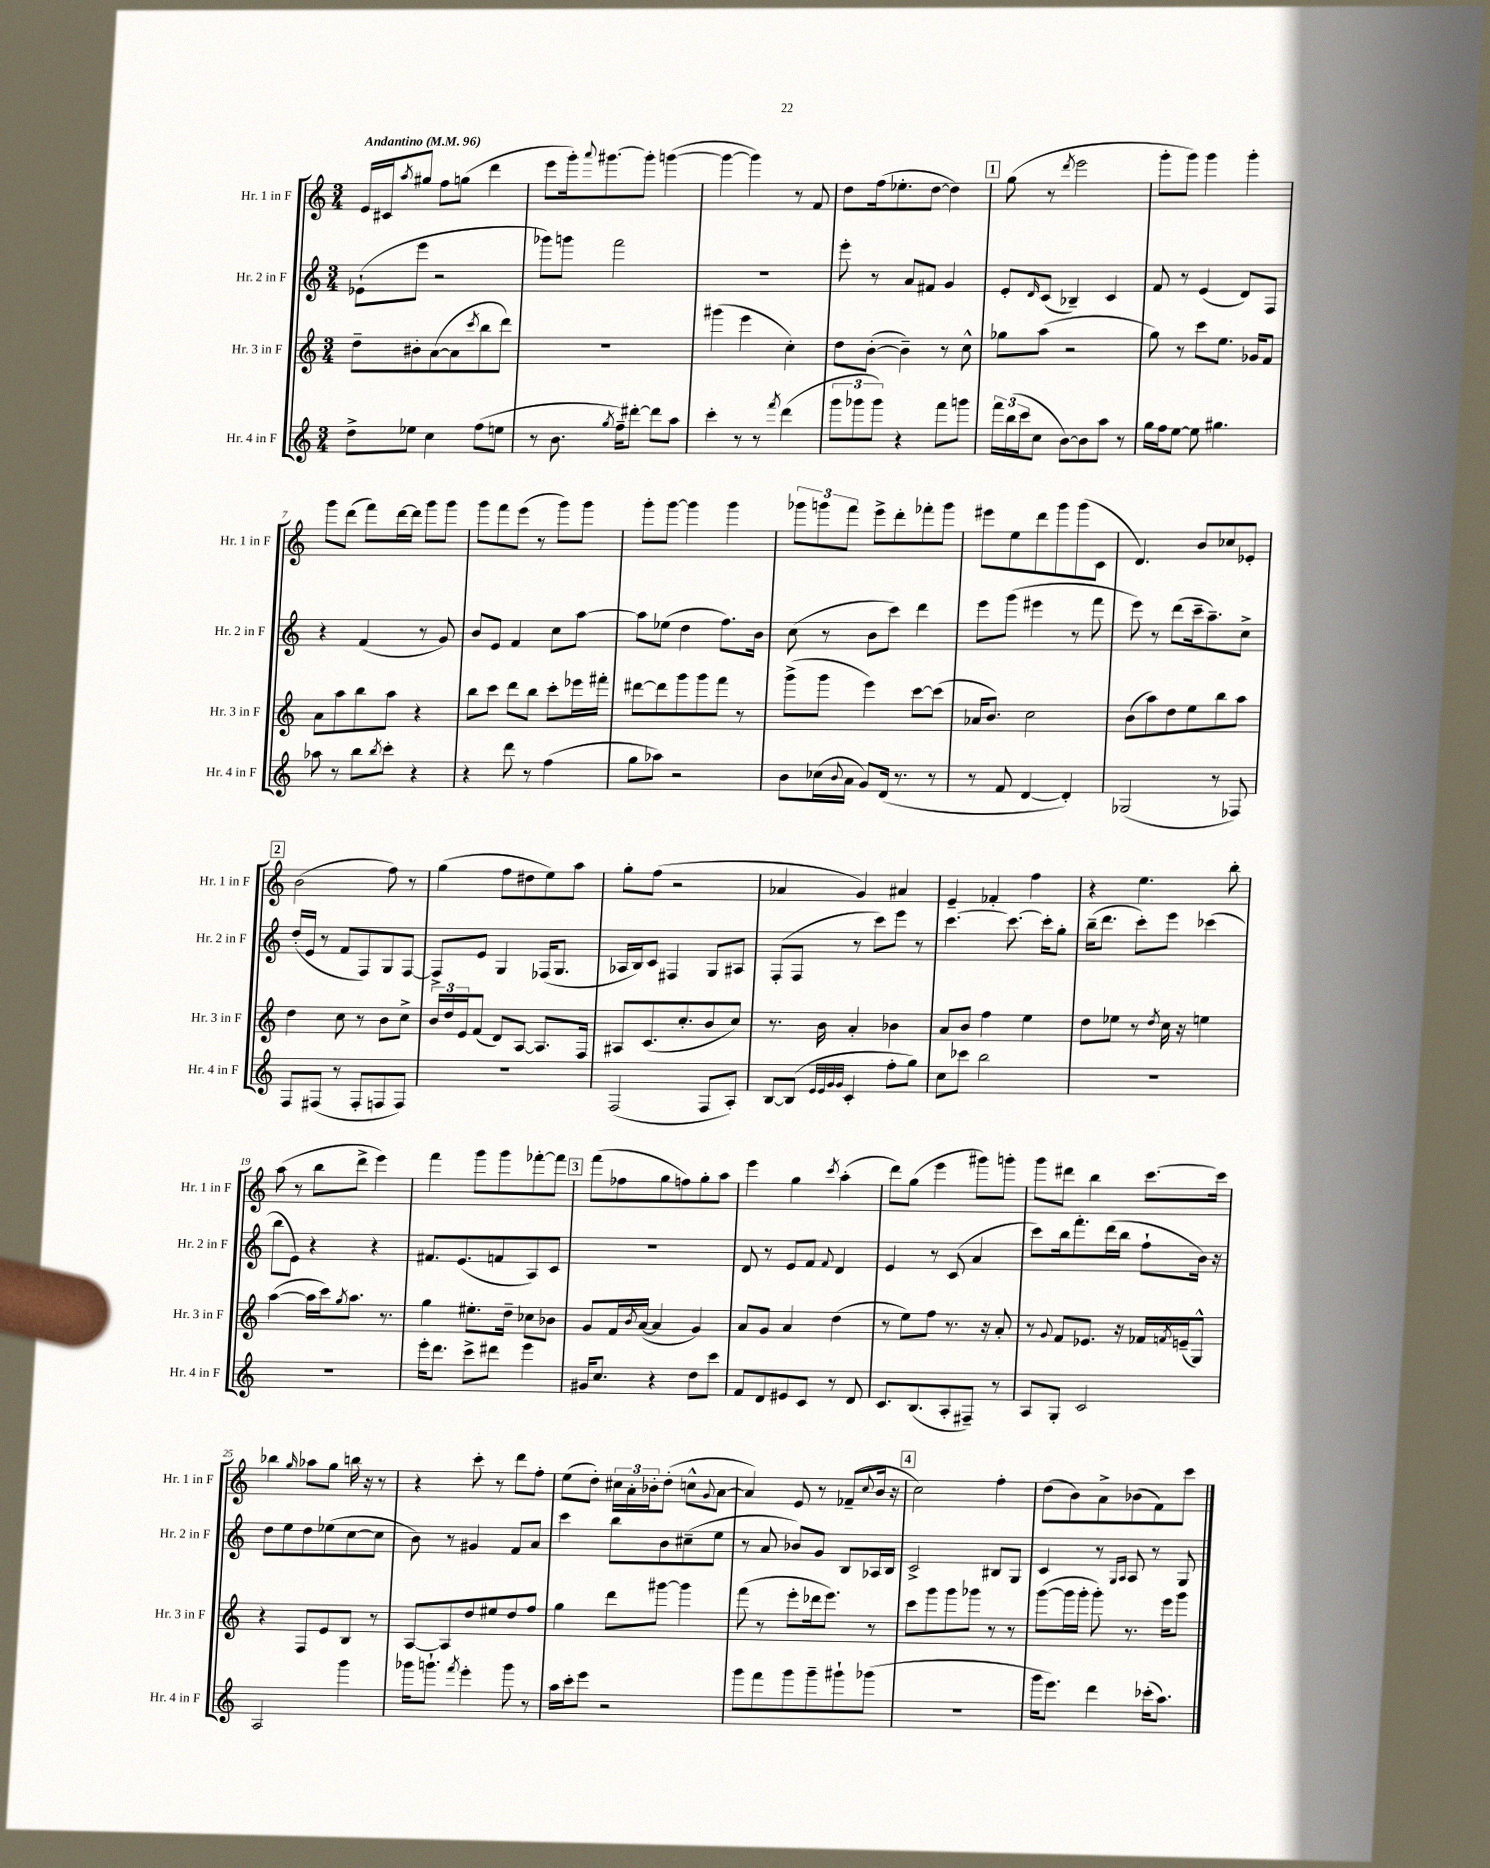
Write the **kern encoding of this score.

**kern	**kern	**kern	**kern
*staff4	*staff3	*staff2	*staff1
*clefG2	*clefG2	*clefG2	*clefG2
*k[]	*k[]	*k[]	*k[]
*M3/4	*M3/4	*M3/4	*M3/4
*MM96	*MM96	*MM96	*MM96
8dd^\L	8dd~\L	(8e-`\L	16e/LL
.	.	.	16c#/J
.	.	.	8qaa/
8ee-\J	8b#'\	8eee\J	8gg#/J
4cc\	([8a\	2r	8ff\L
.	8a\]	.	(8gg\J
.	8qccc/	.	.
(8ff\L	8bb\	.	4ddd\
8ee\J	8ddd\J)	.	.
=	=	=	=
8r	2.r	8ggg-\L)	8eee\L
8.b\	.	8ggg\J	16ggg'\k)
.	.	.	8qqaaa/
.	.	.	[8.ggg#\
.	.	2fff\	.
8qgg/	.	.	.
16ff~\LK)	.	.	.
[8ddd#'\J	.	.	8ggg#'\]J
8ddd#\]L	.	.	([4ggg\
8aa\J	.	.	.
=	=	=	=
4ccc'\	(4ggg#\	2.r	4ggg\_
8r	4eee\	.	4ggg\])
8r	.	.	.
8qfff/	.	.	.
(4ddd\	4cc'\)	.	8r
.	.	.	8f/
=	=	=	=
12ggg\L	8dd\L	8eee'\	8dd\L
12ggg-\	.	.	.
.	([8b'\J	8r	(16ff\k
12ggg-\J)	.	.	.
.	.	.	8.ee-'\
4r	4b~\])	8a/L	.
.	.	8f#/J	[8dd\J
8fff\L	8r	4g/	4dd\])
8ggg\J	8cc^^\	.	.
=	=	=	=
24fff\LL	8gg-\L	8e'/L	(8gg\
(24bb\	.	.	.
24ccc\J	.	.	.
.	.	16qqd/	.
8cc\J	(8aa\J	(8c/J	8r
.	.	.	8qddd/
[8b\L)	2r	4B-~/)	2eee\
8b\]	.	.	.
8aa\J	.	4c/	.
8r	.	.	.
=	=	=	=
16gg\LL	8gg\)	8f/	8ggg'\L
16ff\J	.	.	.
[8ee\J	8r	8r	8ggg\J)
8ee\]	8ccc\L	(4e/	4ggg\
4.gg#\	8.ee\J	.	.
.	.	8d/L)	4ggg'\
.	16g-/LK	.	.
.	8f/J	8F/J	.
=	=	=	=
8aa-\	8a\L	4r	8ggg\L
8r	8aa\	.	(8ddd\J
8bb\L	8bb\	(4f/	8fff\L)
8qbb/	.	.	.
8ccc'\J	8aa\J	.	[16ddd\L
.	.	.	16ddd\]JJ
4r	4r	8r	8ggg\L
.	.	8g/)	8ggg\J
=	=	=	=
4r	8bb\L	8b/L	8ggg\L
.	8ccc\J	8e/J	8fff\
8ddd\	8ddd\L	4f/	(8eee\J
8r	8bb\J	.	8r
(4ff\	8ccc'\L	8cc\L	8ggg\L)
.	16eee-\L	[8aa\J	8ggg\J
.	16fff#'\JJ	.	.
=	=	=	=
8gg\L	[8ddd#\L	8aa\]L	8ggg'\L
8aa-\J)	8ddd#\]	(8ee-\J	[8ggg\J
2r	8ggg\	4dd\	4ggg\]
.	8ggg\	.	.
.	8fff\J	8.ff\L)	4ggg\
.	8r	.	.
.	.	16b\Jk	.
=	=	=	=
8b\L	(8ggg^\L	(8cc\	12ggg-\L
.	.	.	12ggg\
(16cc-\L	8ggg\J	8r	.
.	.	.	12fff\J
8qqb/	.	.	.
16a\JJ	.	.	.
8g/L)	4eee\)	8b\L	8eee^\L
(16d/Jk	.	8ccc\J)	8ddd'\
8.r	.	.	.
.	[8ccc\L	4ddd\	8fff-'\
8r	(8ccc\]J	.	8ggg\J
=	=	=	=
8r	16a-/LK	8eee\L	8eee#\L
.	8.b/J)	.	.
8f/	.	(8ggg\J	8ee\
[4d/	2cc\	4eee#\	8ddd\
.	.	.	8ggg\
4d'/])	.	8r	(8ggg\
.	.	8fff\	8c\J
=	=	=	=
(2G-/	(8b\L	8eee\)	4.d/)
.	8aa\)	8r	.
.	8dd\	(8ddd\L	.
.	8ee\	16ccc~\k	8b/L
.	.	8.aa~\)	.
8r	8bb\	.	8cc-/
8F-/)	8aa\J	8cc^\J	8e-'/J
=	=	=	=
8F/L	4dd\	(16dd'/LL	(2b\
.	.	16e/JJ	.
(8F#/J	.	8r	.
8r	8cc\	8f/L	.
8F#'/L	8r	8F/)	.
8F/	8b\L	8G/	8ff\)
8F/J)	8cc^\J	[8F/J	8r
=	=	=	=
2.r	24b/LL	8F^/]L	(4gg\
.	24dd/	.	.
.	24e/J	.	.
.	(8f/J	8e/J	.
.	8d/L)	4G/	8ff\L
.	[8A/J	.	8dd#\
.	8.A/]L	(16F-/LK	8ee\)
.	.	8.G/J	.
.	.	.	8aa\J
.	16F/Jk	.	.
=	=	=	=
(2F/	8A#/L	16A-/LL	8gg'\L
.	.	16B/J)	.
.	(8.c/	8c/J	(8ff\J
.	.	4F#/	2r
.	8.cc'/	.	.
8F/L	8b/	8G/L	.
8A'/J)	8cc/J)	8A#/J	.
=	=	=	=
[8B/L	8.r	(8F'/L	4a-/
(8B/]J	.	8F/J	.
.	16b\	.	.
32qqe/LLL	.	.	.
32qqe/	.	.	.
32qqg/	.	.	.
32qqg/JJJ	.	.	.
4c'/	4a'/	8r	4g/)
.	.	8ccc\L)	.
8ff'\L	4b-\	8eee\J	4a#/
8gg\J)	.	8r	.
=	=	=	=
8cc\L	8a/L	[4.ccc\	4e~/
8ccc-\J	8b/J	.	.
2bb\	4ff\	.	4f-'/
.	.	8.ccc\_	.
.	4ee\	.	4ff\
.	.	16ccc'\]LK	.
.	.	8gg'\J	.
=	=	=	=
2.r	8dd\L	(16bb~\LK	4r
.	.	8.ddd\J	.
.	8ee-\J	.	.
.	8r	8ccc'\L)	4.ee\
.	8qdd/	.	.
.	16cc\	8eee\J	.
.	16r	.	.
.	4ee\	(4ccc-\	.
.	.	.	8bb'\
=	=	=	=
2.r	([4aa\	8bb\L	(8aa\
.	.	8e\J)	8r
.	16aa\]LL	4r	8bb\L
.	16ccc\J)	.	.
.	8qgg/	.	.
.	8.aa\J	.	8ddd^\J
.	.	4r	4eee\)
.	8.r	.	.
=	=	=	=
16eee'\LK	4gg\	8.f#/L	4fff\
8.ddd\J	.	.	.
.	.	(8.e/	.
8ccc^\L	8.ee#'\L	.	8ggg\L
8ddd#\J	.	8f/	8ggg\
.	16dd~\Jk	.	.
4eee\	8cc-\L	8A/)	[8fff-'\
.	8b-\J	8c/J	8fff-\]J
=	=	=	=
16g#/LK	8g/L	2.r	(8fff\L
8.cc/J	.	.	.
.	16f/L	.	8ff-\
.	8qb/	.	.
.	([16a/JJ	.	.
4r	4a/]	.	8gg\
.	.	.	8ff\)
8dd\L	4g/)	.	8gg'\
8ccc\J	.	.	8aa\J
=	=	=	=
8f/L	8a/L	8d/	4eee\
8d/	8g/J	8r	.
8e#/	4a/	8e/L	4gg\
8c/J	.	8f/J	.
.	.	8qqf/	8qccc/
8r	(4dd\	4d/	(4aa'\
8d/	.	.	.
=	=	=	=
8.c/L	8r	4e/	8ddd\L)
.	8ee\L)	.	(8gg\J
(8.B/	.	.	.
.	8ff\J	8r	4eee\
8A'/	8.r	(8c/	.
8F#~/J)	.	4a/	8ggg#\L)
.	16r	.	.
8r	8a'/	.	8ggg'\J
=	=	=	=
8A/L	8r	8ccc\L)	8ggg\L
.	8qqg/	.	.
8G'/J	8f/L	16bb\k	8ddd#\J
.	.	8.fff'\	.
2c/	8.e-/J	.	4bb\
.	.	(16ddd\L	.
.	16r	16bb\JJ	.
.	16f-/LL	8ff`\L	[8.ccc\L
.	8qf/	.	.
.	(16e~/J	.	.
.	8G^^/J)	16b\Jk)	.
.	.	16r	16ccc\]Jk
=	=	=	=
2A/	4r	8dd\L	4bb-\
.	.	8ee\	.
.	.	.	16qqgg/
.	8F/L	8dd\	8aa-\L
.	8e/	(8ee-\	8gg\J
4ggg\	8B/J	[8cc\	16bb\
.	.	.	16r
.	8r	8cc\]J	8r
=	=	=	=
16ggg-\LK	[8A/L	8b\)	4r
8.ggg`\J	.	.	.
.	8A/]	8r	.
8qfff/	.	.	.
4eee'\	8dd/	4g#/	8ccc'\
.	8ee#/	.	8r
8ggg\	8dd/	8f/L	8ddd\L
8r	8ff/J	8a/J	8ff'\J
=	=	=	=
16aa\LL	4gg\	4ccc\	(8ee\L
16ccc'\J	.	.	.
8eee\J	.	.	8dd'\J)
2r	8ddd\L	8bb\L	24cc#\LL
.	.	.	24a'\
.	.	.	24b-'\J
.	[8ggg#\J	8b\	(8dd'\J
.	4ggg#\]	(8cc#~\	8cc^^\L
.	.	.	8qqg/
.	.	8ee\J	[8a\J
=	=	=	=
8ggg\L	(8fff\	8r	4a/])
8fff\	8r	8a/	.
8ggg\	8eee'\L	8b-/L)	8e/
8ggg~\	16ddd-\k	8g/J	8r
.	8.eee\J)	.	.
8ggg#`\	.	8B/L	(8f-~/L
.	.	.	8qqcc/
(8ggg-\J	8r	16A-/L	16b/Jk
.	.	16B/JJ	16r
=	=	=	=
2.r	8ccc\L	2c^/	2cc\)
.	8ggg\	.	.
.	8ggg\	.	.
.	8ggg-\J	.	.
.	8r	8B#/L	4ff'\
.	8r	8G/J	.
=	=	=	=
16ggg\LK	([8ggg\L	4c/	(8dd\L
8.eee\J)	.	.	.
.	16ggg\]L	.	8b\)
.	16ggg'\JJ	.	.
4ddd\	8ggg'\)	8r	8a^\
.	.	16qqG/LL	.
.	.	16qqA/JJ	.
.	8.r	8A/	(8b-\
(16ccc-'\LK	.	8r	8f\)
8.aa\J)	16eee\LK	.	.
.	8ggg\J	8G/	8ccc\J
==	==	==	==
*-	*-	*-	*-
